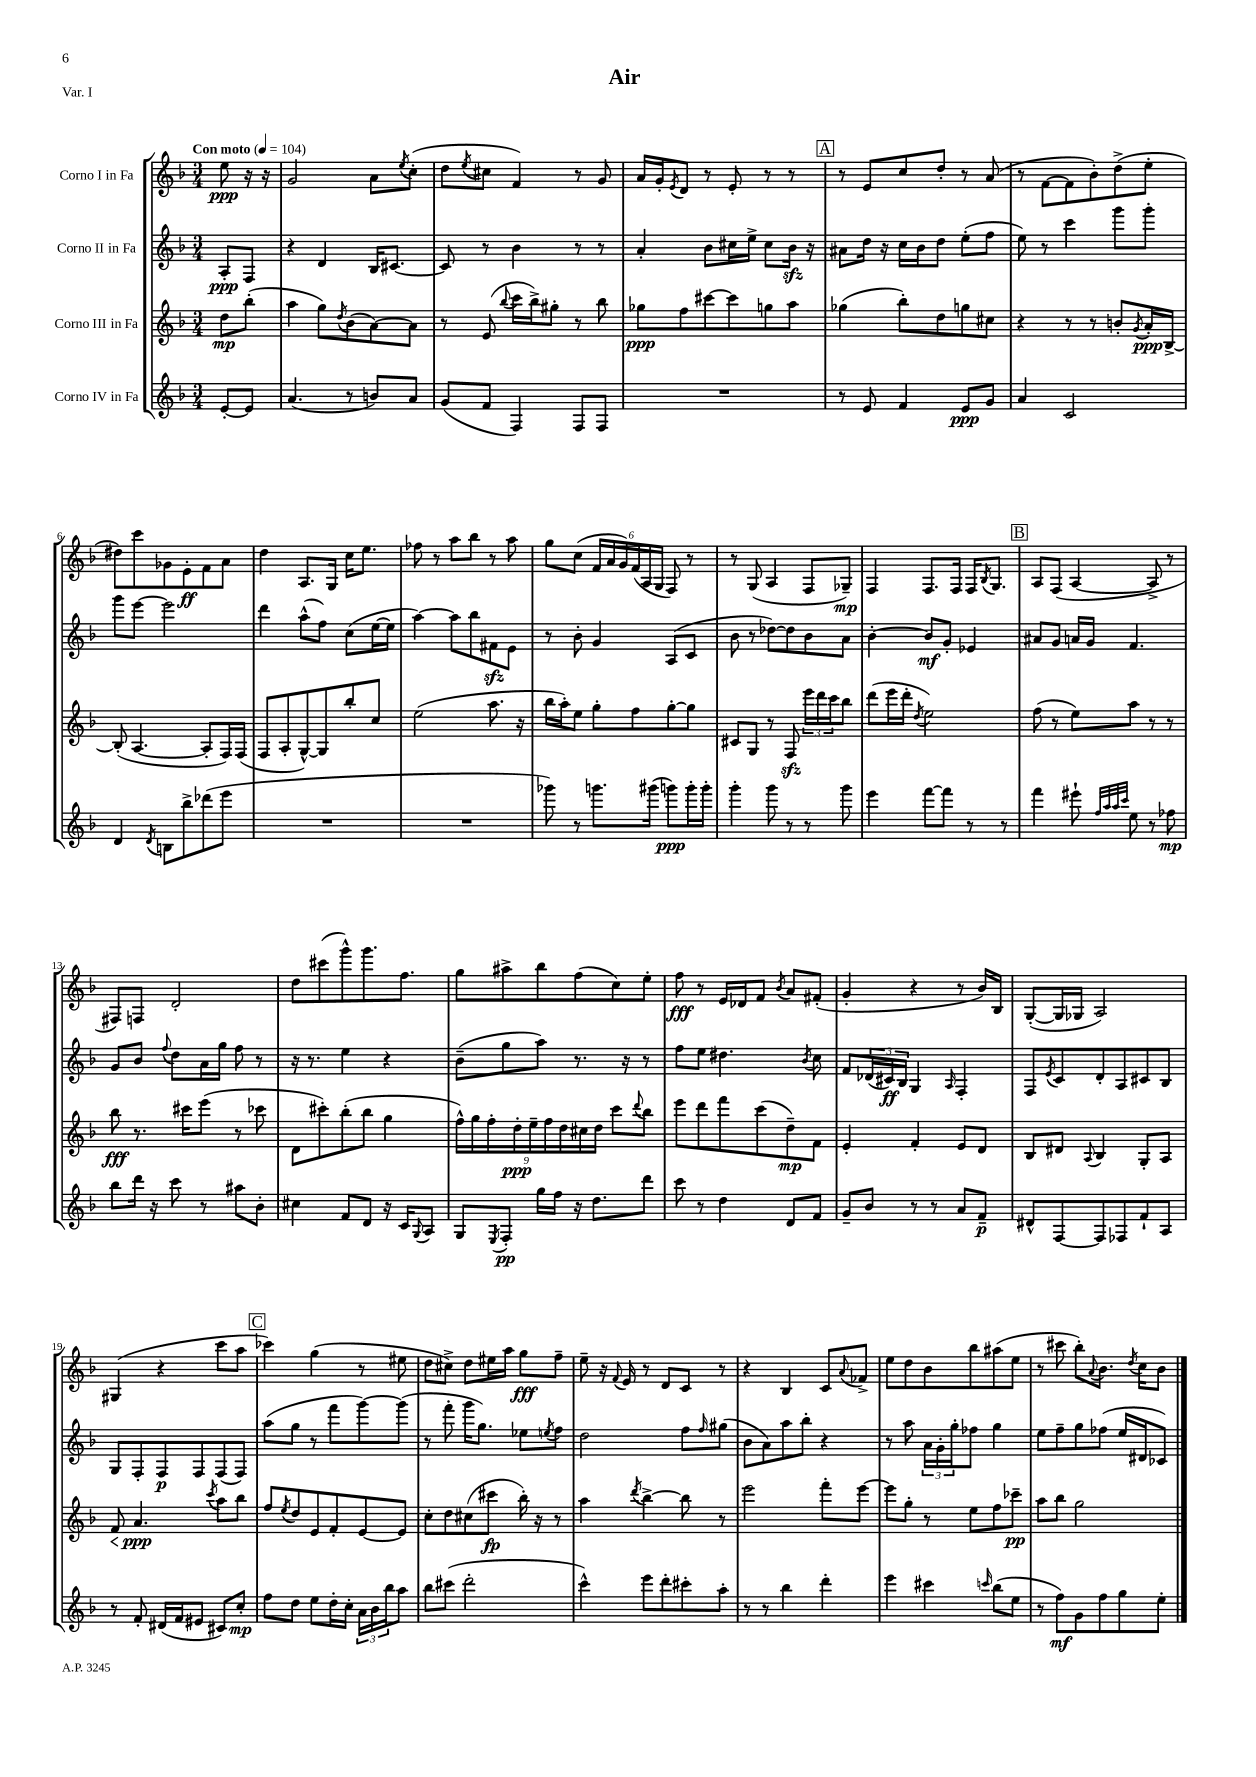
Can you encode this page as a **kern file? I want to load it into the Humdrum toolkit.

**kern	**kern	**kern	**kern
*staff4	*staff3	*staff2	*staff1
*clefG2	*clefG2	*clefG2	*clefG2
*k[b-]	*k[b-]	*k[b-]	*k[b-]
*M3/4	*M3/4	*M3/4	*M3/4
*MM104	*MM104	*MM104	*MM104
[8e'	8dd	8A'	8ee
8e]	(8bb-'	8F	16r
.	.	.	16r
=	=	=	=
(4.a	4aa	4r	2g
.	8gg)	4d	.
.	8qdd	.	.
8r	(8b-	.	.
8b)	[8a)	16B-	8a
.	.	[8.c#	.
.	.	.	8qee
8a	8a]	.	(8cc'
=	=	=	=
(8g	8r	8c#]	8dd
.	.	.	8qee
8f	(8e	8r	8cc#
.	8qqbb-	.	.
4F)	16ccc	4b-	4f)
.	16bb-^)	.	.
.	8gg#'	.	.
8F	8r	8r	8r
8F	8bb-	8r	8g
=	=	=	=
2.r	8gg-	4a'	16a
.	.	.	16g'
.	.	.	8qe
.	8ff	.	8d
.	[8ccc#	8b-	8r
.	8ccc#]	16cc#	8e'
.	.	16ee^	.
.	8gg	8cc#	8r
.	8aa	16b-	8r
.	.	16r	.
=	=	=	=
8r	(4gg-	8a#	8r
8e	.	16dd	8e
.	.	16r	.
4f	8bb-')	16cc	8cc
.	.	16b-	.
.	8dd	8dd	8dd'
8e	8gg	(8ee'	8r
8g	8cc#	8ff	(8a
=	=	=	=
4a	4r	8ee)	8r
.	.	8r	[8f
2c	8r	4ccc	8f]
.	8r	.	8b-')
.	8b'	8ggg	(8dd^
.	8qg	.	.
.	16a'	8ggg'	8ee'
.	[16B-^	.	.
=	=	=	=
4d	(8B-']	8ggg	8dd#)
.	[4.A	[8eee	8ccc
8qd	.	.	.
8B	.	2eee]	8g-
8bb-^	.	.	8e'
(8ddd-	8A']	.	8f
8eee	16F)	.	8a
.	(16F	.	.
=	=	=	=
2.r	8F	4ddd	4dd
.	8A'	.	.
.	[8G^^)	(8aa^^	8.A
.	8G]	8ff)	.
.	.	.	16G
.	8bb-'	(8cc	16cc
.	.	.	8.ee
.	8cc	[16ee	.
.	.	16ee]	.
=	=	=	=
2.r	(2ee	[4aa)	8ff-
.	.	.	8r
.	.	8aa]	8aa
.	.	8bb-	8bb-
.	8.aa	8f#	8r
.	.	8e	8aa
.	16r	.	.
=	=	=	=
8ggg-)	16bb-	8r	8gg
.	16aa')	.	.
8r	8ee	8b-'	(8cc
8.ggg	8gg'	4g	24f
.	.	.	24a
.	.	.	24g)
.	8ff	.	(24f
.	.	.	24A
(16ggg#	.	.	.
.	.	.	24G
8ggg)	[8gg'	(8A	8F)
16ggg'	8gg]	8c	8r
16ggg'	.	.	.
=	=	=	=
4ggg'	8c#	8b-	8r
.	8G	8r	(8G
8ggg	8r	[8dd-)	4A
8r	8F	8dd-]	.
8r	24eee	8b-	8F
.	24ddd	.	.
.	24ccc	.	.
8ggg	8bb-	8a	8G-~)
=	=	=	=
4eee	(8ddd	[4b-'	4F
.	16eee	.	.
.	16ddd'	.	.
.	8qdd	.	.
[8fff	2ee)	8b-]	8.F
8fff]	.	8g'	.
.	.	.	16F
8r	.	4e-	16F
.	.	.	8qB-
.	.	.	8.G
8r	.	.	.
=	=	=	=
4fff	(8ff	8a#	8A
.	8r	8g	(8F
8eee#`	8ee)	16a	[4A
.	.	16g	.
32qqff	.	.	.
32qqaa	.	.	.
32qqaa	.	.	.
32qqccc	.	.	.
8ee	8aa	4.f	.
8r	8r	.	8A^]
8ff-	8r	.	8r
=	=	=	=
8bb-	8bb-	8g	8F#)
16ddd	8.r	8b-	8F
16r	.	.	.
.	.	8qqff	.
8ccc	.	8dd	2d'
.	16ccc#	.	.
8r	(8eee	16a	.
.	.	16gg	.
8aa#	8r	8ff	.
8b-'	8ccc-	8r	.
=	=	=	=
4cc#	8d	16r	8dd
.	.	8.r	.
.	8ccc#')	.	(8ccc#
8f	(8bb-'	4ee	8ggg^^)
8d	8bb-	.	8.ggg
16r	4gg	4r	.
16c	.	.	8.ff
8qqG	.	.	.
8A	.	.	.
=	=	=	=
8G	18ff^^)	(8b-~	8gg
.	18gg	.	.
.	18ff'	.	.
8qE	.	.	.
8F'	.	8gg	8aa#^
.	18dd'	.	.
.	18ee~	.	.
16gg	.	8aa)	8bb-
.	18ff	.	.
16ff	.	.	.
.	18dd	.	.
16r	.	8.r	(8ff
.	18cc#	.	.
8.dd	.	.	.
.	18dd	.	.
.	8ccc	.	8cc)
.	.	16r	.
.	8qqddd	.	.
8ddd	8bb-	8r	8ee'
=	=	=	=
8ccc	8eee	8ff	8ff
8r	8ddd	8ee	8r
4dd	8fff	4.dd#	16e
.	.	.	16d-
.	(8ccc	.	8f
.	.	.	8qb-
8d	8dd~)	.	8a
.	.	8qb-	.
8f	8f	8cc	(8f#'
=	=	=	=
8g~	4e'	8f	4g'
8b-	.	(24d-	.
.	.	24c#)	.
.	.	24B-	.
8r	4f'	4G	4r
8r	.	.	.
.	.	16qqA	.
8a	8e	4F'	8r
8f~	8d	.	16b-)
.	.	.	16B-
=	=	=	=
8d#^^	8B-	8F	([8G'
.	.	8qe	.
[8F	8d#	8c	16G]
.	.	.	16G-
.	8qqA	.	.
8F]	4B-	8d'	2A)
8F-	.	8A	.
8f`	8G'	8c#	.
8A	8A	8B-	.
=	=	=	=
8r	8f	8G	(4G#
8f'	4.a	8F'	.
(16d#	.	8F	4r
16f	.	.	.
8e#	.	8F	.
.	8qccc	.	.
8c#)	8aa	(8F	8ccc
8cc'	8bb-	8F)	8aa
=	=	=	=
8ff	8ff	(8aa	4ccc-)
.	8qee	.	.
8dd	8dd	8gg	.
8ee	8e	8r	(4gg
16dd'	8f'	8fff	.
16cc'	.	.	.
24a	[8e	[8ggg)	8r
24b-	.	.	.
24bb-	.	.	.
8aa	8e]	(8ggg]	8ee#
=	=	=	=
8bb-	8cc'	8r	8dd
(8ccc#	8dd	8fff'	8cc#^)
2ddd'	(8cc#	16ggg	8dd
.	.	8.gg)	.
.	8ccc#	.	16ee#
.	.	.	16aa
.	16bb-')	8ee-	8gg
.	16r	.	.
.	.	8qee	.
.	8r	8ff	8ff~
=	=	=	=
4ccc^^)	4aa	2dd	8ee~
.	.	.	16r
.	.	.	8qqf
.	.	.	16e
.	8qddd	.	.
8eee	[4bb-^	.	8r
8ddd'	.	.	8d
8ccc#'	8bb-]	8ff	8c
.	.	16qqff	.
8aa'	8r	(8gg#	8r
=	=	=	=
8r	2eee	8b-	4r
8r	.	8a)	.
4bb-	.	8aa	4B-
.	.	8bb-'	.
4ddd'	8fff'	4r	8c
.	.	.	8qqa
.	[8eee	.	8f-^
=	=	=	=
4eee	8eee]	8r	8ee
.	8gg'	8aa	8dd
4ccc#	8r	24a	8b-
.	.	24g'	.
.	.	24gg'	.
.	8ee	8ff-	8bb-
16qqccc	.	.	.
(8bb-	8ff	4gg	(8aa#
8ee	8ccc-~	.	8ee
=	=	=	=
8r	8aa	8ee	8r
8ff)	8bb-	8ff~	8ccc#
8g	2gg	8gg	8bb-')
.	.	.	8qqa
8ff	.	(8ff-	8.b-
8gg	.	16ee	.
.	.	.	8qdd
.	.	16d#	16cc
8ee'	.	8c-)	8b-
==	==	==	==
*-	*-	*-	*-
